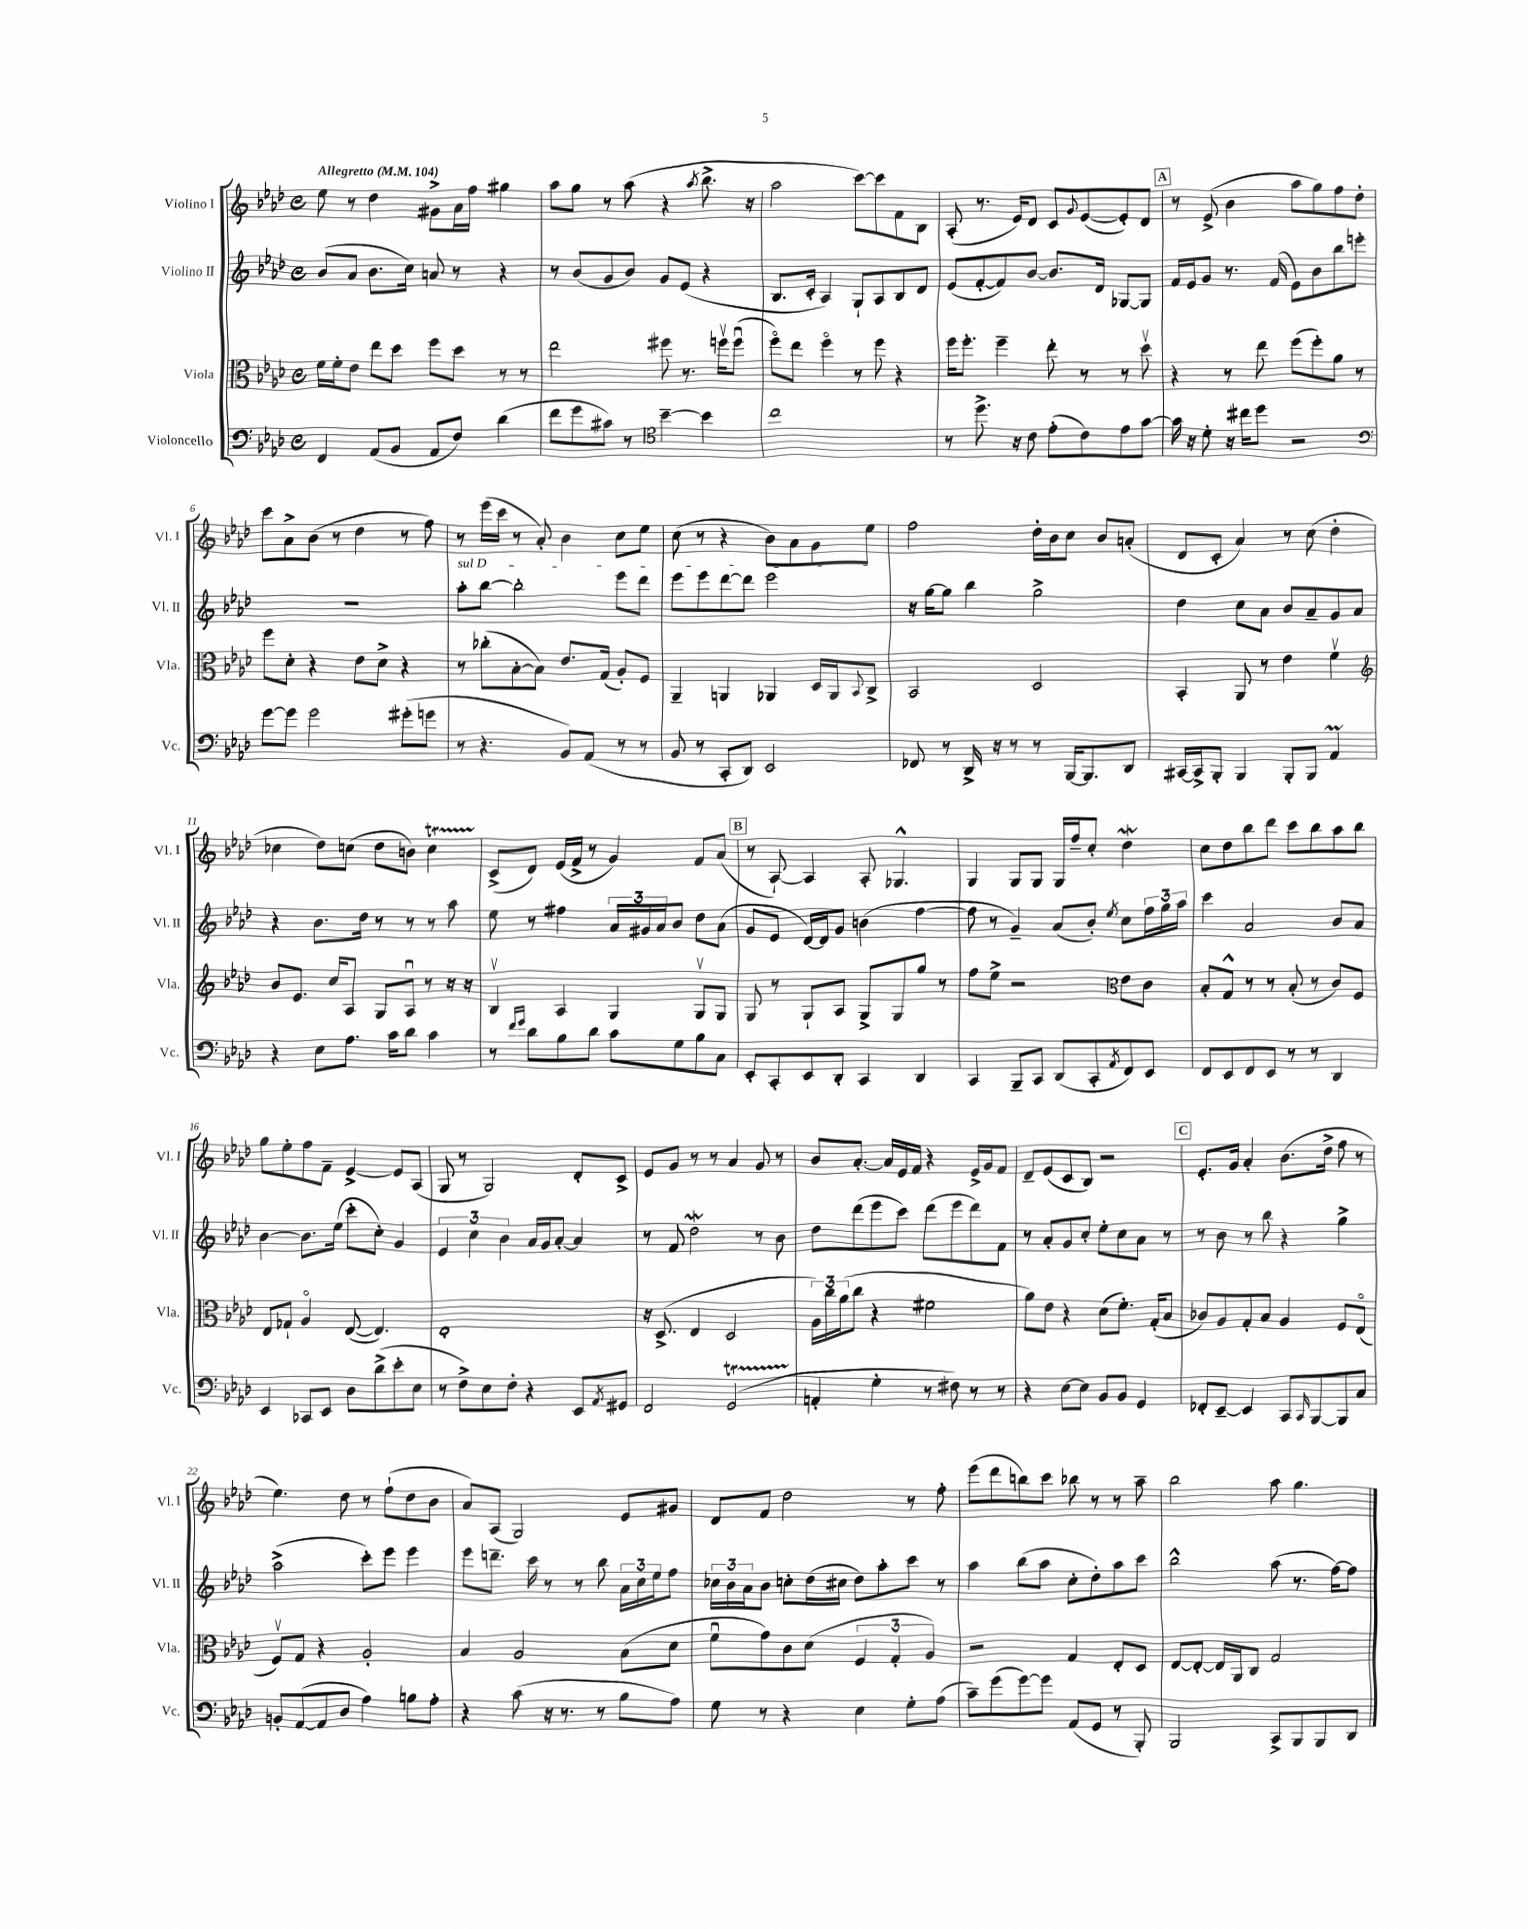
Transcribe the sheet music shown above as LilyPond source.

<<
\new StaffGroup <<
\new Staff = "s0" \with { instrumentName = "Violino I" shortInstrumentName = "Vl. I" } {
    \clef treble \key aes \major \defaultTimeSignature \time 4/4 \tempo "Allegretto" 4 = 104
    ees''8 r8 des''4 gis'8-> aes'16 f''16 gis''4 |
    aes''8 g''8 r8 aes''8( r4 \acciaccatura { aes''8 } bes''8.-> r16 |
    aes''2 c'''8~) c'''8 f'8 bes8 |
    aes8-.( r8. ees'16) des'8 c'8 \appoggiatura { g'8 } ees'8~( ees'8-.) des'8 |
    \mark \markup { \box "A" } r8 ees'8->( bes'4 aes''8 g''8) f''8 des''8-. |
    c'''8 aes'8-> bes'8( r8 des''4 r8 f''8) |
    r8 ees'''16( c'''16 r8 aes'8-.) bes'4 c''8 ees''8 |
    c''8( r8 r4 bes'8) aes'8 g'8 ees''8 |
    f''2 des''16-. bes'16 c''8 bes'8 a'8-.( |
    des'8 c'8-. aes'4) r8 c''8( des''4-. |
    ces''4 des''8) c''8( des''8 b'8) c''4\startTrillSpan |
    c'8->\stopTrillSpan( des'8) ees'16( f'16-> r8 g'4) f'8 aes'8( |
    \mark \markup { \box "B" } r8 aes8~-!) aes4 aes8-. ges4.-^ |
    g4 g8 g8 g16 f''16-- c''8-. des''4\mordent |
    c''8 des''8 bes''8 des'''8 c'''8 bes''8 aes''8 bes''8 |
    g''8 ees''8-. f''8 f'8-- ees'4~-> ees'8 aes8( |
    g8 r8 g2) des'8-. c'8-> |
    ees'8 g'8 r8 r8 aes'4 g'8 r8 |
    bes'8 aes'8.~-. aes'16 ees'16 f'16 r4 ees'16-> g'16 f'8 |
    des'8-- ees'8( c'8 bes8) r2 |
    \mark \markup { \box "C" } ees'8.-. g'16 aes'4-. bes'8.( des''16-> f''8 r8 |
    ees''4.) des''8 r8 f''8-!( des''8 bes'8 |
    aes'8) aes8( g2) ees'8 gis'8 |
    des'8 f'8 des''2 r8 f''8-. |
    ees'''8( des'''8 b''8) c'''8 bes''8 r8 r8 aes''8-- |
    bes''2 aes''8 g''4. \bar "|." |
}
\new Staff = "s1" \with { instrumentName = "Violino II" shortInstrumentName = "Vl. II" } {
    \clef treble \key aes \major \defaultTimeSignature \time 4/4
    bes'8( aes'8 bes'8. c''16) a'8 r8 r4 |
    r8 bes'8( g'8 bes'8) g'8 ees'8( r4 |
    bes8. c'16-. aes4) g8-! aes8 bes8 des'8 |
    ees'8( f'8~-. f'8) bes'8~ bes'8. des'16 ges8~ ges8 |
    \mark \markup { \box "A" } f'16 ees'16 g'8 r8. f'16( ees'8) bes'8 bes''8 e'''8-. |
    r1 |
    \once \override TextSpanner.bound-details.left.text = \markup { \italic "sul D" } aes''8-.\startTextSpan bes''8~ bes''2-. ees'''8 des'''8 |
    ees'''8 ees'''8 des'''8~ des'''8 ees'''2\stopTextSpan |
    r16 g''16~ g''8 bes''4 g''2-> |
    des''4 c''8 aes'8 bes'8 aes'8-- g'8 aes'8 |
    r4 bes'8. des''16 r8 r8 r8 aes''8 |
    ees''8 r8 fis''4 \tuplet 3/2 { aes'16 gis'16 aes'16 } bes'8 des''8 aes'8( |
    \mark \markup { \box "B" } g'8 ees'8 des'16~) des'16 g'8 b'4( f''4~ |
    f''8 r8 g'4--) aes'8( bes'8-.) \acciaccatura { ees''8 } c''8 \tuplet 3/2 { f''16 g''16 aes''16 } |
    c'''4 aes'2 bes'8 aes'8 |
    bes'4~ bes'8. ees''16( c'''8-. c''8-.) g'4 |
    \tuplet 3/2 { ees'4 c''4 bes'4 } aes'16 g'16 aes'8~-. aes'4 |
    r8 f'8 des''2\mordent r8 bes'8 |
    des''8 des'''8( ees'''8 c'''8) des'''8( ees'''8 des'''8) f'8 |
    r8 aes'8-. g'8 c''8-. ees''8-. c''8 aes'8 r8 |
    \mark \markup { \box "C" } r8 bes'8 r8 bes''8 r4 g''4-> |
    aes''2->( c'''8-.) ees'''8 ees'''4 |
    ees'''8 d'''8.-- c'''16 r8 r8 bes''8 \tuplet 3/2 { aes'16 c''16 ees''16 } f''8 |
    \tuplet 3/2 { ces''16 bes'16 aes'16 } bes'8 c''8-. des''16( cis''16 des''8) aes''8-. c'''8 r8 |
    aes''4 bes''8( aes''8 c''8-. des''8-.) aes''8 c'''8 |
    bes''2-^ aes''8( r8. f''16~) f''8 \bar "|." |
}
\new Staff = "s2" \with { instrumentName = "Viola" shortInstrumentName = "Vla." } {
    \clef alto \key aes \major \defaultTimeSignature \time 4/4
    f'16 f'16-. ees'8 ees''8 des''8 f''8 des''8 r8 r8 |
    ees''2 fis''8 r8. f''16\upbow f''8\downbow( |
    f''8\flageolet) ees''8 f''4\flageolet r8 f''8 r4 |
    f''16 f''8.-. f''4-- ees''8-. r8 r8 des''8\upbow |
    \mark \markup { \box "A" } r4 r8 ees''8 f''8( f''8-.) aes'8 r8 |
    f''8 des'8-. r4 ees'8 des'8-> r4 |
    r8 ces''8-.( bes8~-. bes8) ees'8. g16( aes8-.) f8 |
    aes,4-- a,4 aes,4 des16 aes,16 \appoggiatura { bes,8 } c8-> |
    bes,2 des2 |
    bes,4-. aes,8 r8 ees'4 f'4\upbow |
    \clef treble bes'8 ees'8. c''16 aes8 g8 aes8\downbow r8 r16 r16 |
    bes4\upbow aes4 g4 g8\upbow g8 |
    \mark \markup { \box "B" } g8 r8 g8-! aes8 g8-> g8 g''8 r8 |
    f''8 ees''8-> r2 \clef alto ees'8 c'8 |
    bes8-. g8-^ r8 r8 bes8-.( r8 c'8) f8 |
    ees8 ges8-! aes4\flageolet ees8~( ees4.) |
    ees1-. |
    r16 des8.->( ees4 des2 |
    \tuplet 3/2 { aes16) c''16 aes'16( } c''8 r4 fis'2 |
    aes'8) ees'8 r4 des'8( f'8.-.) g16-.( bes8 |
    \mark \markup { \box "C" } ces'8) aes8 g8-. bes8 aes4 f8 ees8\flageolet( |
    f8\upbow) g8 r4 aes2-. |
    bes4 aes2 bes8( des'8 |
    f'8\downbow g'8) c'8 des'8( \tuplet 3/2 { f4 g4-. aes4) } |
    r2 g4 ees8-. des8 |
    ees8~ ees8~-. ees16 aes,16 c8 g2 \bar "|." |
}
\new Staff = "s3" \with { instrumentName = "Violoncello" shortInstrumentName = "Vc." } {
    \clef bass \key aes \major \defaultTimeSignature \time 4/4
    f,4 aes,8( bes,8 aes,8 f8) des'4( |
    f'8 g'8 cis'8) r8 \clef tenor bes'4~-- bes'4 |
    c''1 |
    r8 des''8.-> r16 c'8 ees'8-.( c'8) ees'8 g'8~ |
    \mark \markup { \box "A" } g'16 r16 des'8-. r16 cis''16 des''8 r2 |
    \clef bass g'8~ g'8 g'2 gis'8-.( g'8 |
    r8 r4. bes,8) aes,8( r8 r8 |
    bes,8 r8 c,8-. des,8) ees,2 |
    fes,8 r8 des,16-> r16 r8 r8 bes,,16~ bes,,8. des,8 |
    cis,16~ cis,16-> bes,,8-. bes,,4 bes,,8-. bes,,8 aes,4\prall |
    r4 ees8 aes8. c'16 des'8 c'4 |
    r8 \grace { f'16 g'16 } des'8 bes8 des'8 c'8 g8 bes8 c8 |
    \mark \markup { \box "B" } ees,8-. c,8-. ees,8 des,8-. c,4 des,4 |
    c,4 bes,,8-- c,8 des,8( c,8-. \acciaccatura { aes,8 } f,8) ees,8 |
    f,8 ees,8 f,8 ees,8 r8 r8 des,4 |
    ees,4 ces,8 ees,8 des8 des'8->( ees'8-. ees8 |
    r8 f8->) ees8 f8-. r4 ees,8 \acciaccatura { aes,8 } gis,8 |
    f,2 g,2\startTrillSpan( |
    a,4-.\stopTrillSpan g4-. r8 fis8) r8 r8 |
    r4 ees8~ ees8 bes,8 bes,8 g,4 |
    \mark \markup { \box "C" } fes,8-. ees,8~-- ees,4 c,8 \grace { c,16 } bes,,8~ bes,,8 c8 |
    b,8-. aes,8~( aes,8 des8 aes4) b8 aes8-. |
    r4 c'8( r16 r8. r8 bes8 aes8) |
    g8 r8 r4 ees4 g8-. aes8( |
    c'8--) g'8( g'8~) g'8 aes,8( g,8 r8 bes,,8-.) |
    bes,,2 c,8-> bes,,8 bes,,8 des,8 \bar "|." |
}
>>
>>
